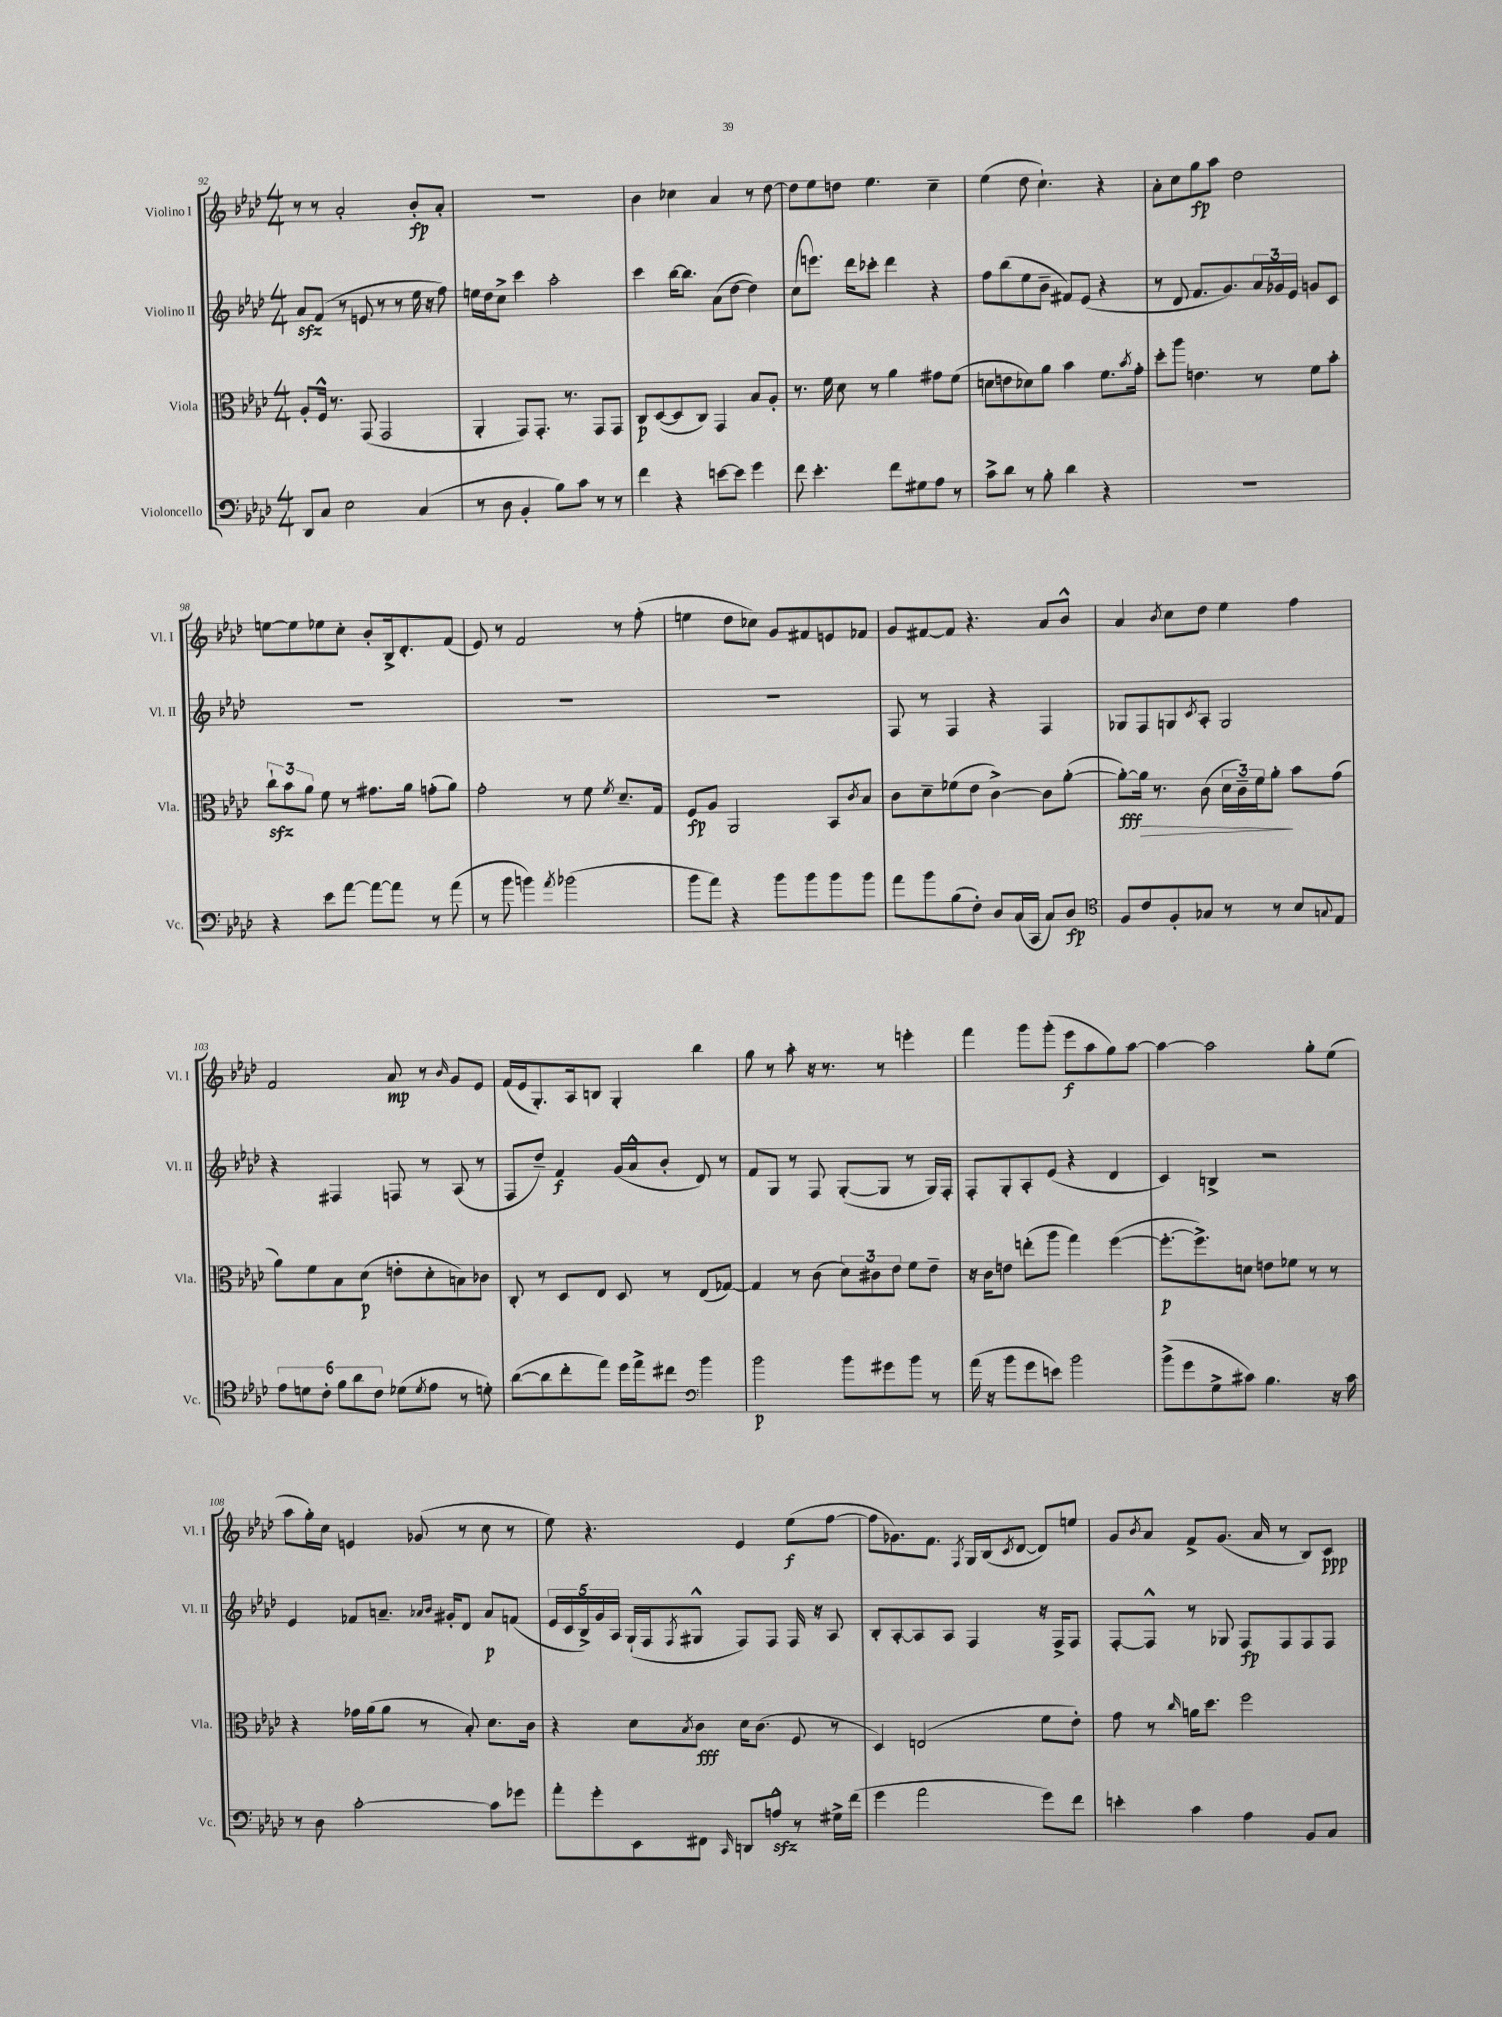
<<
\new StaffGroup <<
\new Staff = "s0" \with { instrumentName = "Violino I" shortInstrumentName = "Vl. I" } {
    \clef treble \key aes \major \numericTimeSignature \time 4/4
    r8 r8 aes'2-. bes'8-.\fp aes'8-. |
    R1 |
    bes'4 ces''4 aes'4 r8 des''8~ |
    des''8 ees''8 d''8 ees''4. c''4-- |
    ees''4( des''8 c''4.-!) r4 |
    aes'8-. c''8 g''8\fp aes''8 des''2 |
    e''8~ e''8 ees''8 c''8-. bes'8-. bes16-> des'8.-. f'8( |
    ees'8) r8 f'2 r8 f''8-.( |
    e''4 des''8 ces''8) g'8 fis'8 e'8 fes'8 |
    g'8 fis'8~ fis'8 r4. aes'8 bes'8-^ |
    aes'4 \acciaccatura { bes'8 } c''8 des''8 ees''4 f''4 |
    f'2 aes'8\mp r8 \grace { bes'16 } g'8 ees'8 |
    f'16( ees'16 g8.-.) aes16 b8 g4-. bes''4 |
    g''8 r8 aes''8-. r16 r8. r8 e'''4-. |
    f'''4 g'''8 g'''8-.( ees'''8\f aes''8 g''8) aes''8~ |
    aes''4~ aes''2 g''8-. ees''8( |
    aes''8 g''16-.) c''16 e'4 ges'8( r8 c''8 r8 |
    ees''8) r4. ees'4 ees''8\f( f''8~ |
    f''8 ges'8.) f'8. \acciaccatura { f8 } g16 bes16( \acciaccatura { c'8 } des'8~ des'8) e''8 |
    g'8 \acciaccatura { bes'8 } aes'8 f'8-> g'8.( aes'16 r8 bes8) c'8\ppp \bar "|." |
}
\new Staff = "s1" \with { instrumentName = "Violino II" shortInstrumentName = "Vl. II" } {
    \clef treble \key aes \major \numericTimeSignature \time 4/4
    aes'8\sfz f'8( r8 e'8 r8 r8 ees''16 r16 f''8) |
    e''16 des''16 c''8-> c'''4 aes''2-. |
    c'''4 bes''16~ bes''8. aes'8( des''8~ des''4) |
    c''8( e'''8.) des'''16 ces'''8-. des'''4 r4 |
    f''8 bes''8( ees''8 bes'8-- fis'8) ees'8( r4 |
    r8 des'8 f'8. g'8.) \tuplet 3/2 { aes'16 ges'16 ees'16 } g'8 c'8 |
    R1 |
    R1 |
    R1 |
    f8 r8 f4 r4 f4 |
    ges8 f8 g8 \acciaccatura { c'8 } aes8-. g2 |
    r4 fis4 f8 r8 aes8( r8 |
    f8 des''8--) f'4\f g'16( aes'16-^ bes'8-. des'8) r8 |
    f'8 g8 r8 f8 g8~-.( g8 r8 g16) f16-. |
    f8-. g8-. aes8-. ees'8( r4 des'4 |
    c'4) b4-> r2 |
    ees'4 fes'8 a'8.-- \grace { aes'16 bes'16 } gis'16-. des'8 aes'8\p f'8( |
    \tuplet 5/4 { ees'16 c'16 bes16->) g'16 aes16 } g16-!( f16 \acciaccatura { f8 } gis8-^ f8) f8 f16 r16 aes8 |
    bes8-. aes8~-. aes8 aes8 f4 r16 f16-> f8 |
    f8~-. f8-^ r8 ges8 f8\fp f8 f8 f8 \bar "|." |
}
\new Staff = "s2" \with { instrumentName = "Viola" shortInstrumentName = "Vla." } {
    \clef alto \key aes \major \numericTimeSignature \time 4/4
    aes8-. f16-^ r8. g,8( g,2 |
    aes,4-. g,8) g,8.-. r8. g,8 g,8 |
    c8\p des8~( des8 c8) g,4 bes8 aes8-. |
    r8. f'16 des'8 r8 aes'4 gis'8 f'8( |
    d'8 e'8 des'8) aes'8 bes'4 f'8. \acciaccatura { bes'8 } g'16-. |
    des''8-. aes''8 e'4. r8 f'8 bes'8-. |
    \tuplet 3/2 { c''8-!\sfz bes'8 aes'8 } f'8 r8 gis'8. aes'16 g'8-.( aes'8) |
    g'2-. r8 f'8 \acciaccatura { f'8 } des'8.-- g16 |
    f8\fp aes8 aes,2 bes,8 \acciaccatura { c'8 } bes8 |
    c'8 des'8-- fes'8( ees'8 c'4~->) c'8 aes'8~-.( |
    aes'8~-.\fff) aes'16\> r8. c'8( \tuplet 3/2 { des'16 c'16--) f'16 } aes'8-.\! bes'8 g'8( |
    aes'8) f'8 bes8 des'8\p( e'8-. des'8-. b8) ces'8 |
    c8-. r8 des8 ees8 des8 r8 ees8( ges8~) |
    ges4 r8 c'8( \tuplet 3/2 { des'8) cis'8 ees'8 } f'8 ees'8-- |
    r16 c'16 e'8 e''8-.( aes''8 g''4) f''4~( |
    f''8.~-.\p f''8.->) d'8 e'8 fes'8 r8 r8 |
    r4 ges'16 aes'16( aes'8 r8 bes8-.) des'8. c'16 |
    r4 des'8 \acciaccatura { bes8 } c'8\fff des'16 c'8.( f8 r8 |
    des4) e2( f'8 ees'8-.) |
    g'8 r8 \grace { c''16 } a'16 des''8. f''2 \bar "|." |
}
\new Staff = "s3" \with { instrumentName = "Violoncello" shortInstrumentName = "Vc." } {
    \clef bass \key aes \major \numericTimeSignature \time 4/4
    des,8 c8 ees2 c4( |
    r8 des8 bes,4-. bes8) c'8 r8 r8 |
    f'4 r4 e'8~ e'8 g'4 |
    f'8 ees'4.-. f'8 gis8 aes8 r8 |
    c'8-> des'8 r8 bes8-. des'4 r4 |
    R1 |
    r4 ees'8 aes'8~ aes'8~ aes'8 r8 aes'8( |
    r8 bes'8 b'4) \acciaccatura { aes'8 } bes'2( |
    bes'8 aes'8) r4 bes'8 bes'8 bes'8 bes'8 |
    aes'8 bes'8 bes8( f8-.) des8 c16( c,16 c8) des8\fp |
    \clef tenor f8 c'8 f8-. ges8 r8 r8 bes8 \appoggiatura { g8 } ees8 |
    \tuplet 6/4 { ees'8 d'8 c'8-. f'8 aes'8 c'8 } des'8( \acciaccatura { des'8 } ees'8 r8 d'8-.) |
    aes'8~( aes'8 c''8-. ees''8) des''16 ees''16-> cis''8 \clef bass bes'4 |
    bes'2\p bes'8 gis'8 bes'8 r8 |
    aes'16( r16 bes'8 g'8 e'8) bes'2 |
    bes'8->( g'8 g8-> cis'8) bes4. r16 cis'16 |
    r8 des8 c'2~-. c'8 ges'8 |
    aes'8-. g'8-. ees,8 fis,8 \grace { c,16 } d,8 a8-^\sfz r8 gis16-> f'16( |
    g'4 aes'2 g'8) f'8 |
    e'4-. c'4 aes4 bes,8 c8 \bar "|." |
}
>>
>>
\layout { \context { \Score currentBarNumber = #92 } }
